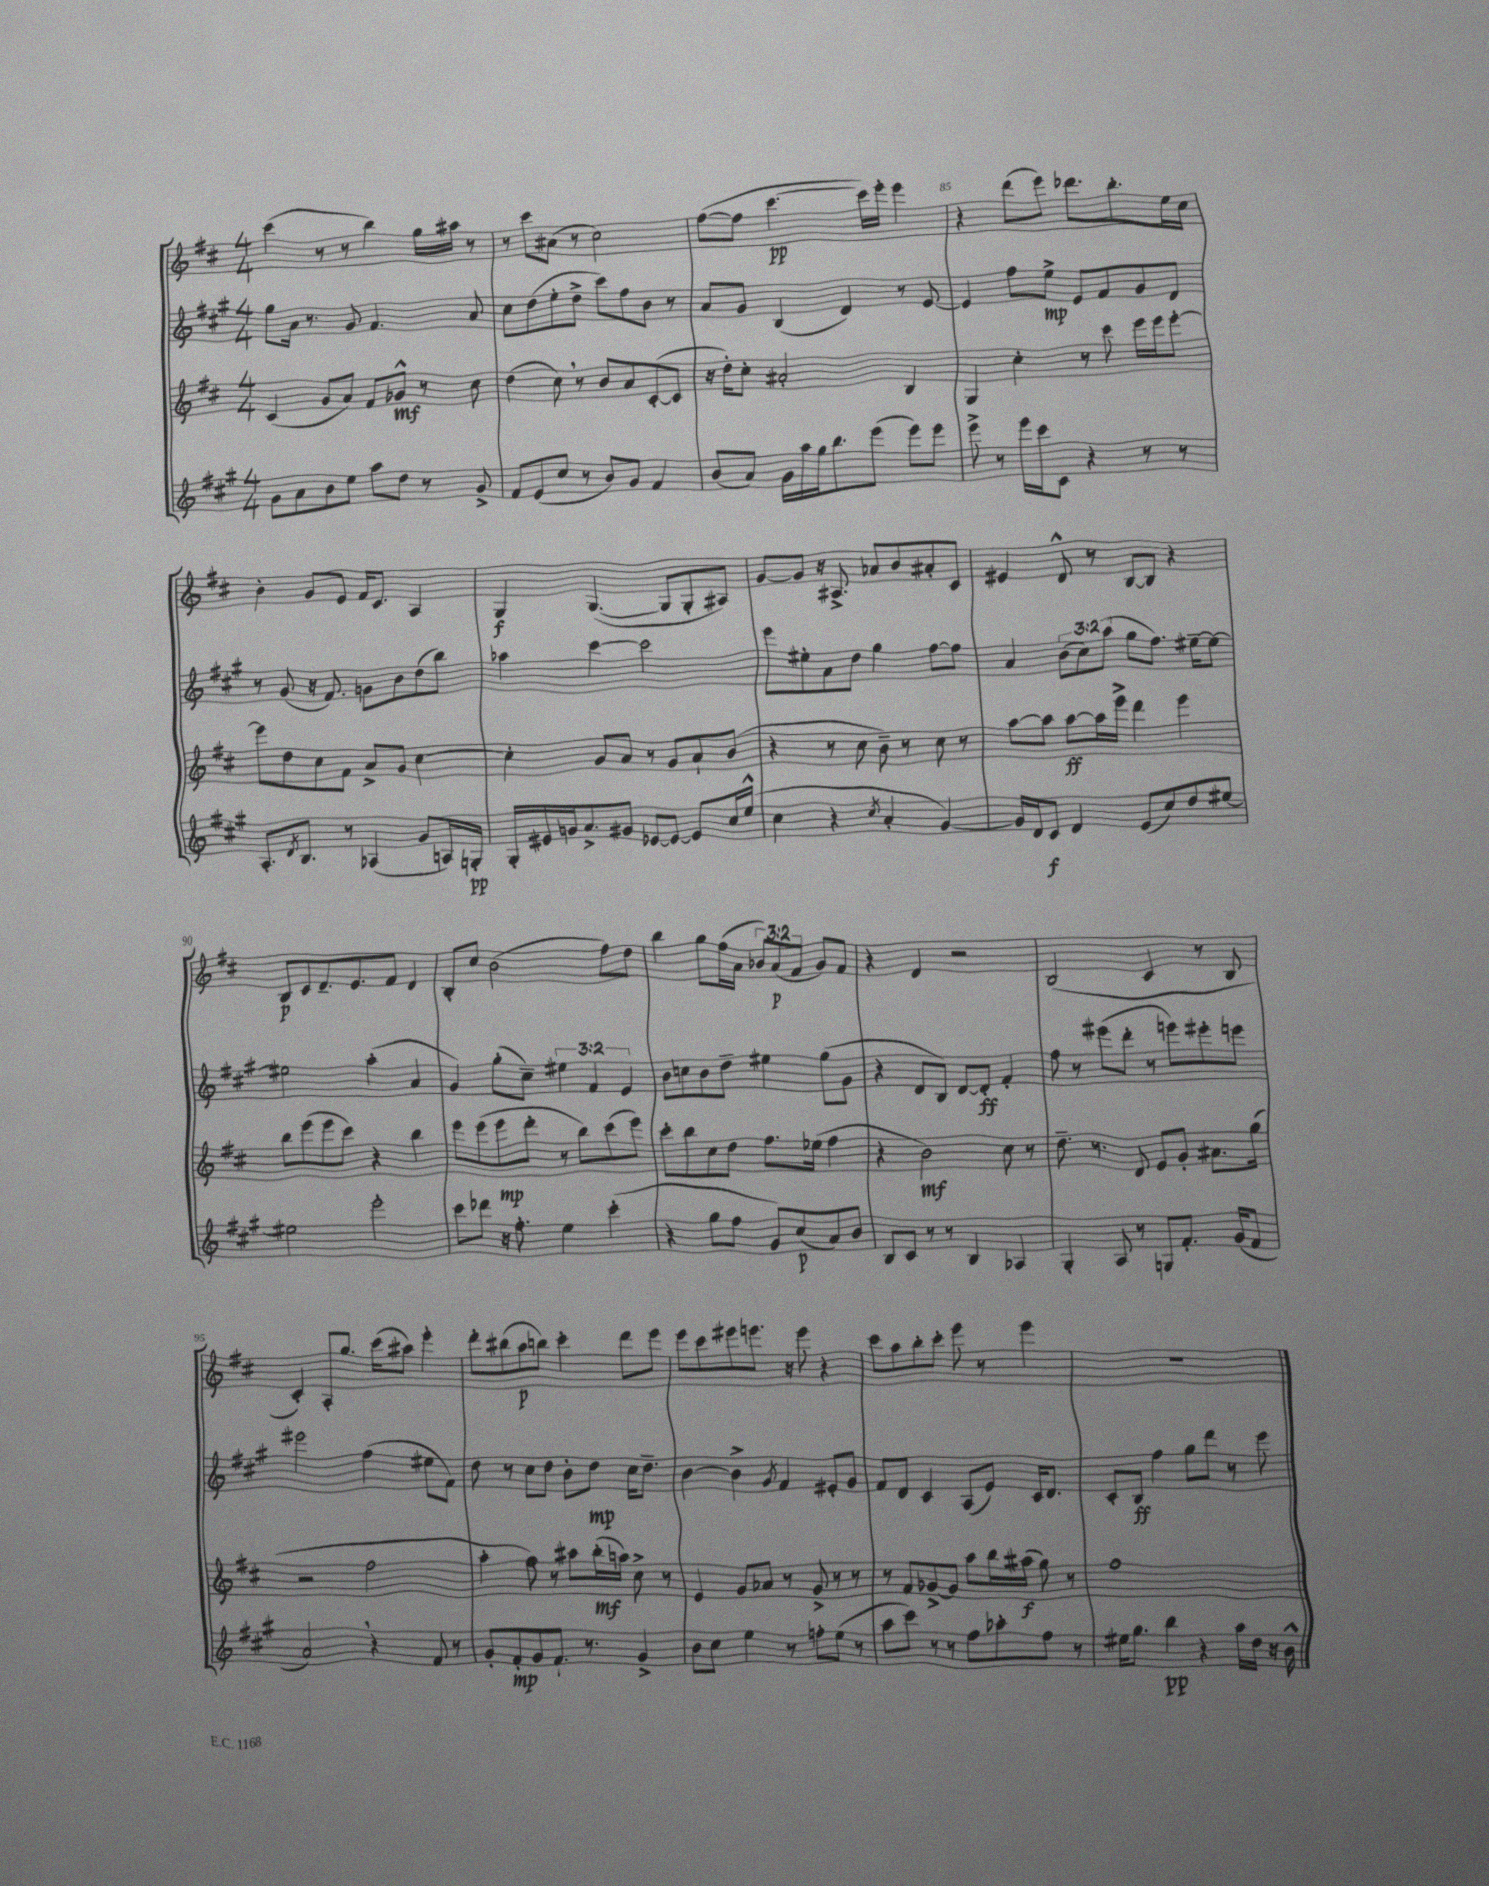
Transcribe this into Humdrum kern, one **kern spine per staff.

**kern	**dynam	**kern	**dynam	**kern	**dynam	**kern	**dynam
*part4	*part4	*part3	*part3	*part2	*part2	*part1	*part1
*staff4	*staff4	*staff3	*staff3	*staff2	*staff2	*staff1	*staff1
*clefG2	*	*clefG2	*	*clefG2	*	*clefG2	*
*k[f#c#g#]	*	*k[f#c#]	*	*k[f#c#g#]	*	*k[f#c#]	*
*M4/4	*	*M4/4	*	*M4/4	*	*M4/4	*
=82	=82	=82	=82	=82	=82	=82	=82
8g#\L	.	(4c#/	.	8gg#\L	.	(4ccc#\	.
8a\	.	.	.	16a\Jk	.	.	.
.	.	.	.	8.r	.	.	.
8b\	.	8g/L	.	.	.	8r	.
8ee\J	.	8a/J)	.	8g#/	.	8r	.
8aa\L	.	8f#/L	.	4.f#/	.	4bb\)	.
8dd\J	.	8g-X^^/J	mf	.	.	.	.
8r	.	8r	.	.	.	16gg\LL	.
.	.	.	.	.	.	16aa#X\JJ	.
8g#^/	.	8cc#\	.	8a/	.	8r	.
=83	=83	=83	=83	=83	=83	=83	=83
8f#/L	.	(4dd\	.	8cc#\L	.	8r	.
(8e/	.	.	.	(8dd\	.	8ccc#\L	.
8cc#/J	.	8cc#,\)	.	8ee'\	.	(8a#X\J	.
8r	.	8r	.	8dd^\J	.	8r	.
8b/L)	.	8b/L	.	8ccc#\L)	.	2cc#\)	.
8g#/J	.	8a/	.	8ff#\	.	.	.
4f#/	.	([8c#'/	.	8b\J	.	.	.
.	.	8c#/J]	.	8r	.	.	.
=84	=84	=84	=84	=84	=84	=84	=84
(8b/L	.	16r	.	8a/L	.	([8ff#\L	.
.	.	16dd'\KL)	.	.	.	.	.
8a/J)	.	8cc#'\J	.	8g#/J	.	8ff#\J]	.
16g#\LL	.	2a#X'/	.	(4B/	.	[4.ccc#\	pp
16aa\	.	.	.	.	.	.	.
16gg#\J	.	.	.	.	.	.	.
8.bb\	.	.	.	.	.	.	.
.	.	.	.	4d/)	.	.	.
(8eee\J	.	.	.	.	.	16ccc#\LL])	.
.	.	.	.	.	.	16eee'\JJ	.
8eee\L)	.	4B/	.	8r	.	4eee\	.
8eee\J	.	.	.	[8e/	.	.	.
=85	=85	=85	=85	=85	=85	=85	=85
8eee^\	.	4G/	.	4e/]	.	4r	.
8r	.	.	.	.	.	.	.
16eee\LL	.	4cc#'\	.	8ff#\L	.	(8ddd\L	.
16ccc#\J	.	.	.	.	.	.	.
8c#\J	.	.	.	8ee^\J	mp	8eee\J)	.
4r	.	8r	.	8e/L	.	8.ddd-X\L	.
.	.	8ccc#\	.	8f#/	.	.	.
.	.	.	.	.	.	8.bb'\	.
8r	.	16eee\LL	.	8g#/	.	.	.
.	.	16eee\J	.	.	.	.	.
8r	.	[8eee'\J	.	8d/J	.	16ee\L	.
.	.	.	.	.	.	16cc#\JJ	.
!!LO:LB:g=z
=86	=86	=86	=86	=86	=86	=86	=86
8.A'/L	.	8eee\L]	.	8r	.	4b'\	.
.	.	8dd\	.	(8g#/	.	.	.
8qd/	.	.	.	.	.	.	.
8.B/J	.	.	.	.	.	.	.
.	.	8cc#\	.	16r	.	8g/L	.
.	.	.	.	8.f#/)	.	.	.
8r	.	8f#\J	.	.	.	8e/J	.
(4A-X/	.	8a^/L	.	8gn\L	.	16f#/KL	.
.	.	.	.	.	.	8.c#/J	.
.	.	8g/J	.	8b\	.	.	.
8g#/L	.	[4cc#\	.	(8dd\	.	4A/	.
16An/L)	.	.	.	8bb\J)	.	.	.
16Gn'/JJ	pp	.	.	.	.	.	.
=87	=87	=87	=87	=87	=87	=87	=87
16G#'/LL	.	4cc#'\]	.	4aa-X\	.	4G/	f
16e#X/	.	.	.	.	.	.	.
16gn/J	.	.	.	.	.	.	.
8.a^/	.	.	.	.	.	.	.
.	.	8g/L	.	[4ccc#\	.	([4.G/	.
8g#X/J	.	8a/J	.	.	.	.	.
[8e-X/L	.	8r	.	2ccc#\]	.	.	.
8e-/J_	.	8g/L	.	.	.	8G/L]	.
8e-/L]	.	8a`/	.	.	.	8G'/	.
16cc#/L	.	(8b/J	.	.	.	8A#X/J)	.
(16ee^^/JJ	.	.	.	.	.	.	.
=88	=88	=88	=88	=88	=88	=88	=88
4cc#\	.	4r	.	8eee\L	.	[8g/L	.
.	.	.	.	8ee#X'\	.	8g/J]	.
4r	.	8r	.	8a\	.	16r	.
.	.	.	.	.	.	8.A#X^/	.
.	.	8cc#\	.	8dd\J	.	.	.
8qcc#/	.	.	.	.	.	.	.
4a'/	.	8b~\)	.	4gg#\	.	8a-X/L	.
.	.	8r	.	.	.	8b/	.
[4g#/)	.	8cc#\	.	[8ff#\L	.	8a#X'/	.
.	.	8r	.	8ff#\J]	.	8c#/J	.
=89	=89	=89	=89	=89	=89	=89	=89
16g#/LL]	.	[8aa\L	.	4a/	.	4e#X/	.
16d/J	.	.	.	.	.	.	.
8c#/J	f	8aa\J]	.	.	.	.	.
4d/	.	[8aa\L	ff	(12b\L	.	8d^^/	.
.	.	.	.	12cc#\)	.	.	.
.	.	16aa\L]	.	.	.	8r	.
.	.	.	.	(12aa\J	.	.	.
.	.	16eee^\JJ	.	.	.	.	.
(8e/L	.	4ddd\	.	8gg#\L	.	[8B/L	.
8cc#/)	.	.	.	8.ff#\J)	.	8B/J]	.
8dd/	.	4eee\	.	.	.	4r	.
.	.	.	.	[16ee#X~\KL	.	.	.
[8ee#X/J	.	.	.	8ee#\J_	.	.	.
!!LO:LB:g=z
=90	=90	=90	=90	=90	=90	=90	=90
2ee#X\]	.	8bb\L	.	2ee#X\]	.	8B/L	p
.	.	(8eee\	.	.	.	8c#/	.
.	.	8eee\	.	.	.	8.d~/	.
.	.	8ccc#\J)	.	.	.	.	.
.	.	.	.	.	.	8.e/	.
2eee'\	.	4r	.	(4aa'\	.	.	.
.	.	.	.	.	.	8f#/J	.
.	.	4bb\	.	4a/	.	4d/	.
=91	=91	=91	=91	=91	=91	=91	=91
8ccc#\L	.	8eee\L	.	4g#/)	.	8B'/L	.
8ddd-X\J	.	(8eee\	.	.	.	8cc#/J	.
16r	.	8eee\	mp	(8gg#'\L	.	(2b\	.
8.ff#'\	.	.	.	.	.	.	.
.	.	8ddd'\J	.	8cc#~\J)	.	.	.
4ee\	.	8r	.	6ee#X\	.	.	.
.	.	8bb\L)	.	.	.	.	.
.	.	.	.	6f#/	.	.	.
(4ccc#'\	.	(8ccc#\	.	.	.	8ff#\L)	.
.	.	.	.	6e/	.	.	.
.	.	8eee\J)	.	.	.	8dd\J	.
=92	=92	=92	=92	=92	=92	=92	=92
4r	.	8ccc#'\L	.	8b\L	.	4bb\	.
.	.	8bb\	.	8ccn\	.	.	.
8gg#\L	.	8cc#\	.	8b\	.	8gg\L	.
8ff#\J	.	8dd\J	.	8dd~\J	.	(16ff#\L	.
.	.	.	.	.	.	16a\JJ	.
8g#/L)	.	8.ff#\L	.	4ee#X\	.	12b-X/L)	.
.	.	.	.	.	.	(12a/	p
(8cc#/	p	.	.	.	.	.	.
.	.	.	.	.	.	12f#/J	.
.	.	(16ee-X\Jk	.	.	.	.	.
8a/)	.	4ff#\	.	(8gg#\L	.	8g/L)	.
8b/J	.	.	.	8g#\J	.	8f#/J	.
=93	=93	=93	=93	=93	=93	=93	=93
8B/L	.	4r	.	4r	.	4r	.
8c#/J	.	.	.	.	.	.	.
8r	.	2b\)	mf	8d/L	.	4d/	.
8r	.	.	.	8B/J)	.	.	.
4B/	.	.	.	[8d/L	.	2r	.
.	.	.	.	8d'/J]	ff	.	.
4A-X/	.	8cc#\	.	4f#'/	.	.	.
.	.	8r	.	.	.	.	.
=94	=94	=94	=94	=94	=94	=94	=94
4G#'/	.	8.dd~\	.	8ff#\	.	(2B/	.
.	.	.	.	8r	.	.	.
.	.	8.r	.	.	.	.	.
8A/	.	.	.	(8eee#X\L	.	.	.
8r	.	8d/	.	8ddd'\J	.	.	.
8Gn/L	.	8e/L	.	8r	.	4c#/	.
8.f#'/J	.	8g'/J	.	8eeen\L)	.	.	.
.	.	8.a#X\L	.	8eee#X'\	.	8r	.
(16g#/KL	.	.	.	.	.	.	.
8f#/J	.	.	.	8eeen\J	.	8B/	.
.	.	(16gg\Jk	.	.	.	.	.
!!LO:LB:g=z
=95	=95	=95	=95	=95	=95	=95	=95
2a,/)	.	2r	.	2eee#X\	.	4c#'/)	.
.	.	.	.	.	.	8A'/L	.
.	.	.	.	.	.	8.gg/J	.
4r	.	2ff#\	.	(4ff#\	.	.	.
.	.	.	.	.	.	(16ccc#\KL	.
.	.	.	.	.	.	8aa#X\J)	.
8f#/	.	.	.	8ee#X\L	.	4eee'\	.
8r	.	.	.	8f#\J)	.	.	.
=96	=96	=96	=96	=96	=96	=96	=96
8g#'/L	.	4aa'\	.	8dd\	.	8ddd'\L	.
8f#'/	mp	.	.	8r	.	(8bb#X\	.
8g#/	.	8ff#\)	.	8cc#\L	.	8aa\	p
8.f#`/J	.	8r	.	8dd\J	.	8bbn\J)	.
.	.	8aa#X\L	.	8b'\L	.	4ccc#'\	.
8.r	.	.	.	.	.	.	.
.	.	(16bb'\L	mf	8dd\J	mp	.	.
.	.	16aan\JJ)	.	.	.	.	.
4g#^/	.	8cc#^\	.	16cc#\KL	.	8ddd\L	.
.	.	.	.	8.dd~\J	.	.	.
.	.	8r	.	.	.	8eee\J	.
=97	=97	=97	=97	=97	=97	=97	=97
8b\L	.	4e/	.	[4b\	.	8eee\L	.
8cc#\J	.	.	.	.	.	8ccc#\	.
4ee\	.	8g/L	.	4b^\]	.	8eee#X\	.
.	.	8a-X/J	.	.	.	8.eeen\J	.
.	.	.	.	8qg#/	.	.	.
8r	.	8r	.	4f#/	.	.	.
.	.	.	.	.	.	16r	.
8ffn'\L	.	8g^/	.	.	.	8eee\	.
(8ee\J	.	8r	.	8e#X'/L	.	4r	.
8r	.	8r	.	8g#/J	.	.	.
=98	=98	=98	=98	=98	=98	=98	=98
8aa\L	.	8r	.	8f#/L	.	8ccc#\L	.
8ccc#\J)	.	8f#/L	.	8d/J	.	8aa\	.
8r	.	[8g-X^/	.	4c#/	.	8bb'\	.
8r	.	8g-/J]	.	.	.	8ccc#'\J	.
8ff#\L	.	8aa\L	.	(8A/L	.	8eee\	.
8aa-X'\	.	16bb\L	.	8e/J)	.	8r	.
.	.	(16aa#X\JJ	f	.	.	.	.
8ff#\J	.	8gg\)	.	16c#/KL	.	4eee\	.
.	.	.	.	8.d/J	.	.	.
8r	.	8r	.	.	.	.	.
=99	=99	=99	=99	=99	=99	=99	=99
16ee#X\KL	.	1ff#	.	8c#'/L	.	1r	.
8.gg#\J	.	.	.	.	.	.	.
.	.	.	.	8B/J	ff	.	.
4bb\	pp	.	.	4ff#\	.	.	.
4r	.	.	.	8gg#\L	.	.	.
.	.	.	.	8ddd\J	.	.	.
16aa\LL	.	.	.	8r	.	.	.
16dd\JJ	.	.	.	.	.	.	.
16r	.	.	.	8eee\	.	.	.
16b^^\	.	.	.	.	.	.	.
==	==	==	==	==	==	==	==
*-	*-	*-	*-	*-	*-	*-	*-
